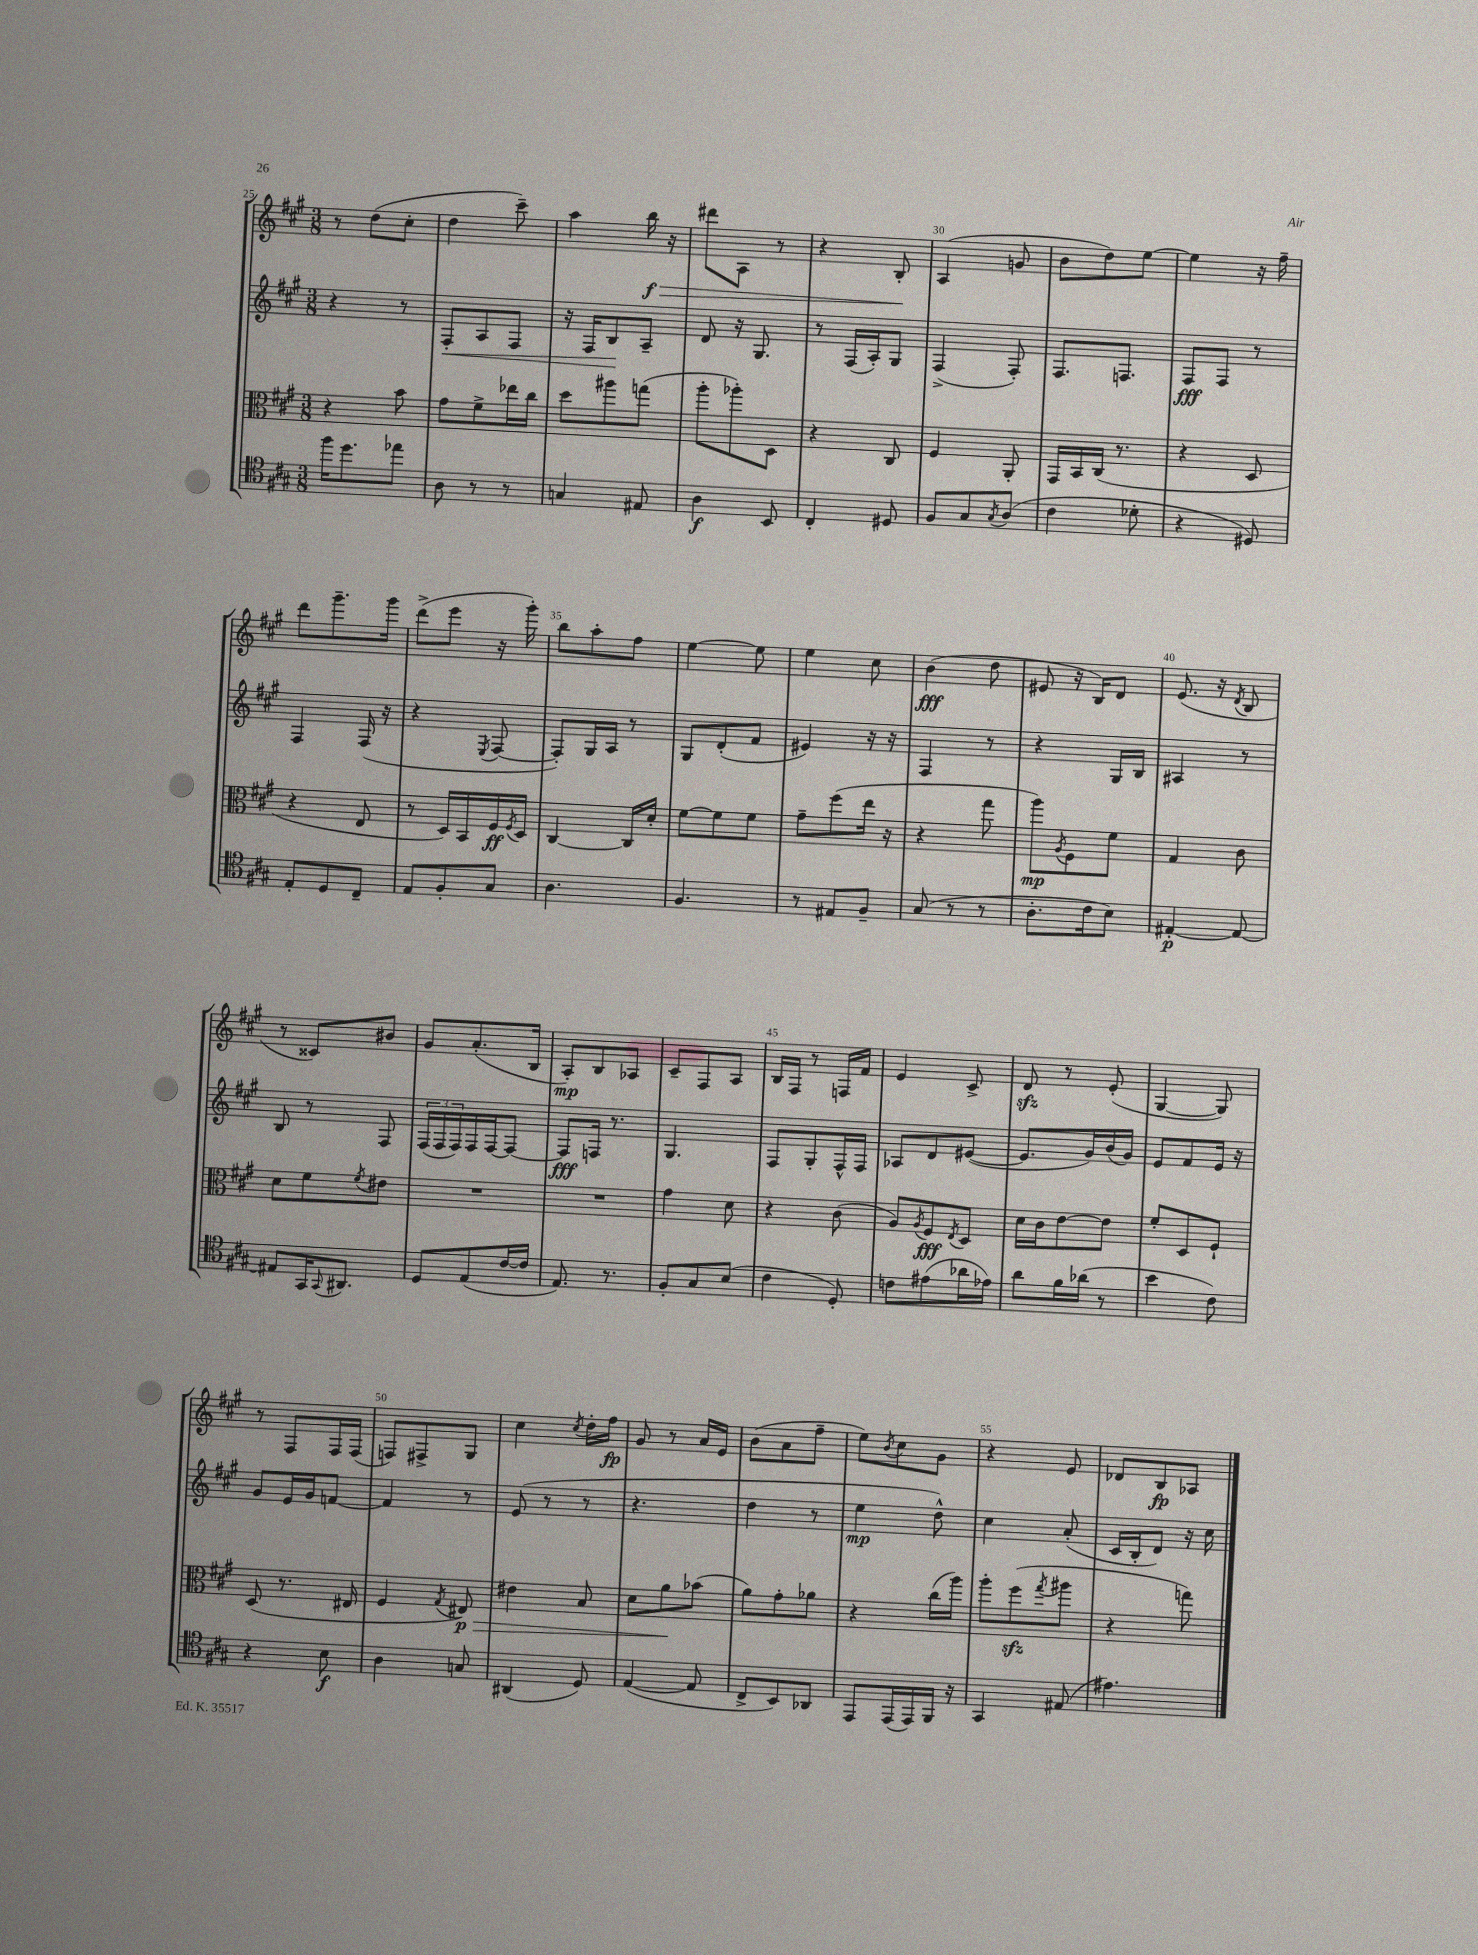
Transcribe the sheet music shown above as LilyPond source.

<<
\new StaffGroup <<
\new Staff = "s0" {
    \clef treble \key a \major \numericTimeSignature \time 3/8
    r8 d''8( cis''8-. |
    d''4 cis'''8--) |
    a''4 b''16\f\> r16 |
    dis'''8 a8 r8 |
    r4 b8-.\! |
    a4( g'8 |
    b'8 d''8) e''8~ |
    e''4 r16 fis''16-- |
    d'''8 gis'''8.-- gis'''16 |
    d'''8->( e'''8 r16 gis'''16-.) |
    b''8 a''8-. fis''8 |
    e''4~ e''8 |
    e''4 cis''8 |
    b'4\fff( d''8 |
    eis'8 r16 b16) d'8 |
    e'8.( r16 \acciaccatura { d'8 } b8 |
    r8 cisis'8) bis'8 |
    gis'8 a'8.-.( b16 |
    a8-.\mp) b8 aes8 |
    cis'8-- fis8 a8 |
    b16 fis16 r8 f16 fis'16 |
    e'4 cis'8-> |
    d'8\sfz r8 e'8-.( |
    gis4~ gis8) |
    r8 fis8 fis16 fis16( |
    f8) fis8-> gis8 |
    cis''4 \acciaccatura { cis''8 } d''16-. fis''16\fp |
    gis'8 r8 a'16 e'16 |
    b'8( a'8 fis''8-- |
    e''8) \acciaccatura { b'8 } cis''8 gis'8 |
    r4 e'8 |
    des'8 b8\fp aes8 \bar "|." |
}
\new Staff = "s1" {
    \clef treble \key a \major \numericTimeSignature \time 3/8
    r4 r8 |
    fis8-.\< a8 fis8 |
    r16 fis16 b8\! a8-- |
    d'8 r16 gis8. |
    r8 fis16( a16-.) gis8 |
    fis4->( fis8-.) |
    fis8. f8. |
    fis8\fff fis8 r8 |
    fis4 fis16( r16 |
    r4 \acciaccatura { e8 } fis8~ |
    fis8-.) gis16 a16 r8 |
    gis8 d'8-.( fis'8 |
    eis'4) r16 r16 |
    fis4 r8 |
    r4 gis16 b16 |
    ais4 r8 |
    b8 r8 fis8 |
    \tuplet 3/2 { fis16( fis16 fis16) } fis16 fis16~ fis8~ |
    fis8\fff f16 r8. |
    gis4. |
    fis8 gis8-. fis16-^ fis16 |
    aes8 d'8 eis'8~( |
    eis'8. gis'16) b'16( gis'16) |
    e'8 fis'8 e'16 r16 |
    gis'8 e'16 gis'16 f'8~ |
    f'4 r8 |
    e'8( r8 r8 |
    r4. |
    d''4 r8 |
    e''4\mp d''8-^) |
    cis''4 a'8-.( |
    cis'16 b16-. d'8) r16 cis''16 \bar "|." |
}
\new Staff = "s2" {
    \clef alto \key a \major \numericTimeSignature \time 3/8
    r4 b'8 |
    gis'8 fis'8-> ees''16 cis''16 |
    d''8 ais''8 g''8( |
    a''8-. aes''8-.) d8 |
    r4 cis8 |
    fis4 a,8-. |
    gis,16 b,16 cis16( r8. |
    r4 d8 |
    r4 e8 |
    r8 d16) b,16 fis16\ff \acciaccatura { fis8 } d16 |
    cis4~ cis16 d'16-. |
    fis'8~ fis'8 fis'8 |
    gis'8-- fis''8( e''16 r16 |
    r4 gis''8 |
    a''8\mp) \acciaccatura { a8 } fis8 fis'8 |
    gis4 cis'8 |
    d'8 fis'8 \acciaccatura { fis'8 } eis'8 |
    R4. |
    R4. |
    gis'4 d'8 |
    r4 cis'8( |
    a8) \acciaccatura { a8 } fis8\fff \acciaccatura { e8 } d8 |
    d'16 cis'16 e'8~ e'8 |
    fis'8-. d8 fis8-! |
    d8( r8. eis16 |
    fis4 \acciaccatura { gis8 } eis8\p\>) |
    eis'4 b8 |
    d'8 a'8\! bes'8( |
    a'8) gis'8-. aes'8 |
    r4 cis''16( a''16) |
    a''8-. fis''8\sfz( \acciaccatura { gis''8 } ais''8 |
    r4 g''8) \bar "|." |
}
\new Staff = "s3" {
    \clef tenor \key a \major \numericTimeSignature \time 3/8
    fis''16 d''8. ees''8 |
    a8 r8 r8 |
    g4 eis8 |
    a4\f b,8 |
    cis4-. dis8 |
    fis8 gis8 \acciaccatura { gis8 } a8( |
    cis'4 des'8-. |
    r4 dis8) |
    e8-. d8 cis8-- |
    e8 fis8-. gis8 |
    a4. |
    fis4. |
    r8 eis8 fis8-- |
    gis8( r8 r8 |
    a8.-. cis'16 b8) |
    eis4~-.\p eis8~ |
    eis8 gis,16 \appoggiatura { gis,8 } ais,8. |
    d8 e8( cis'16~ cis'16 |
    e8.) r8. |
    fis8-. gis8 b8( |
    cis'4 d8-.) |
    c'8 eis'8( aes'16 ees'16) |
    a'8 fis'16 aes'16( r8 |
    b'4 cis'8) |
    r4 b8\f |
    a4 g8 |
    ais,4( d8) |
    e4~( e8 |
    cis8-> b,8) aes,8 |
    e,8 e,16( e,16) fis,16 r16 |
    gis,4 eis8( |
    eis'4.) \bar "|." |
}
>>
>>
\layout { \context { \Score currentBarNumber = #25 \override BarNumber.break-visibility = ##(#f #t #t) barNumberVisibility = #(every-nth-bar-number-visible 5) } }
